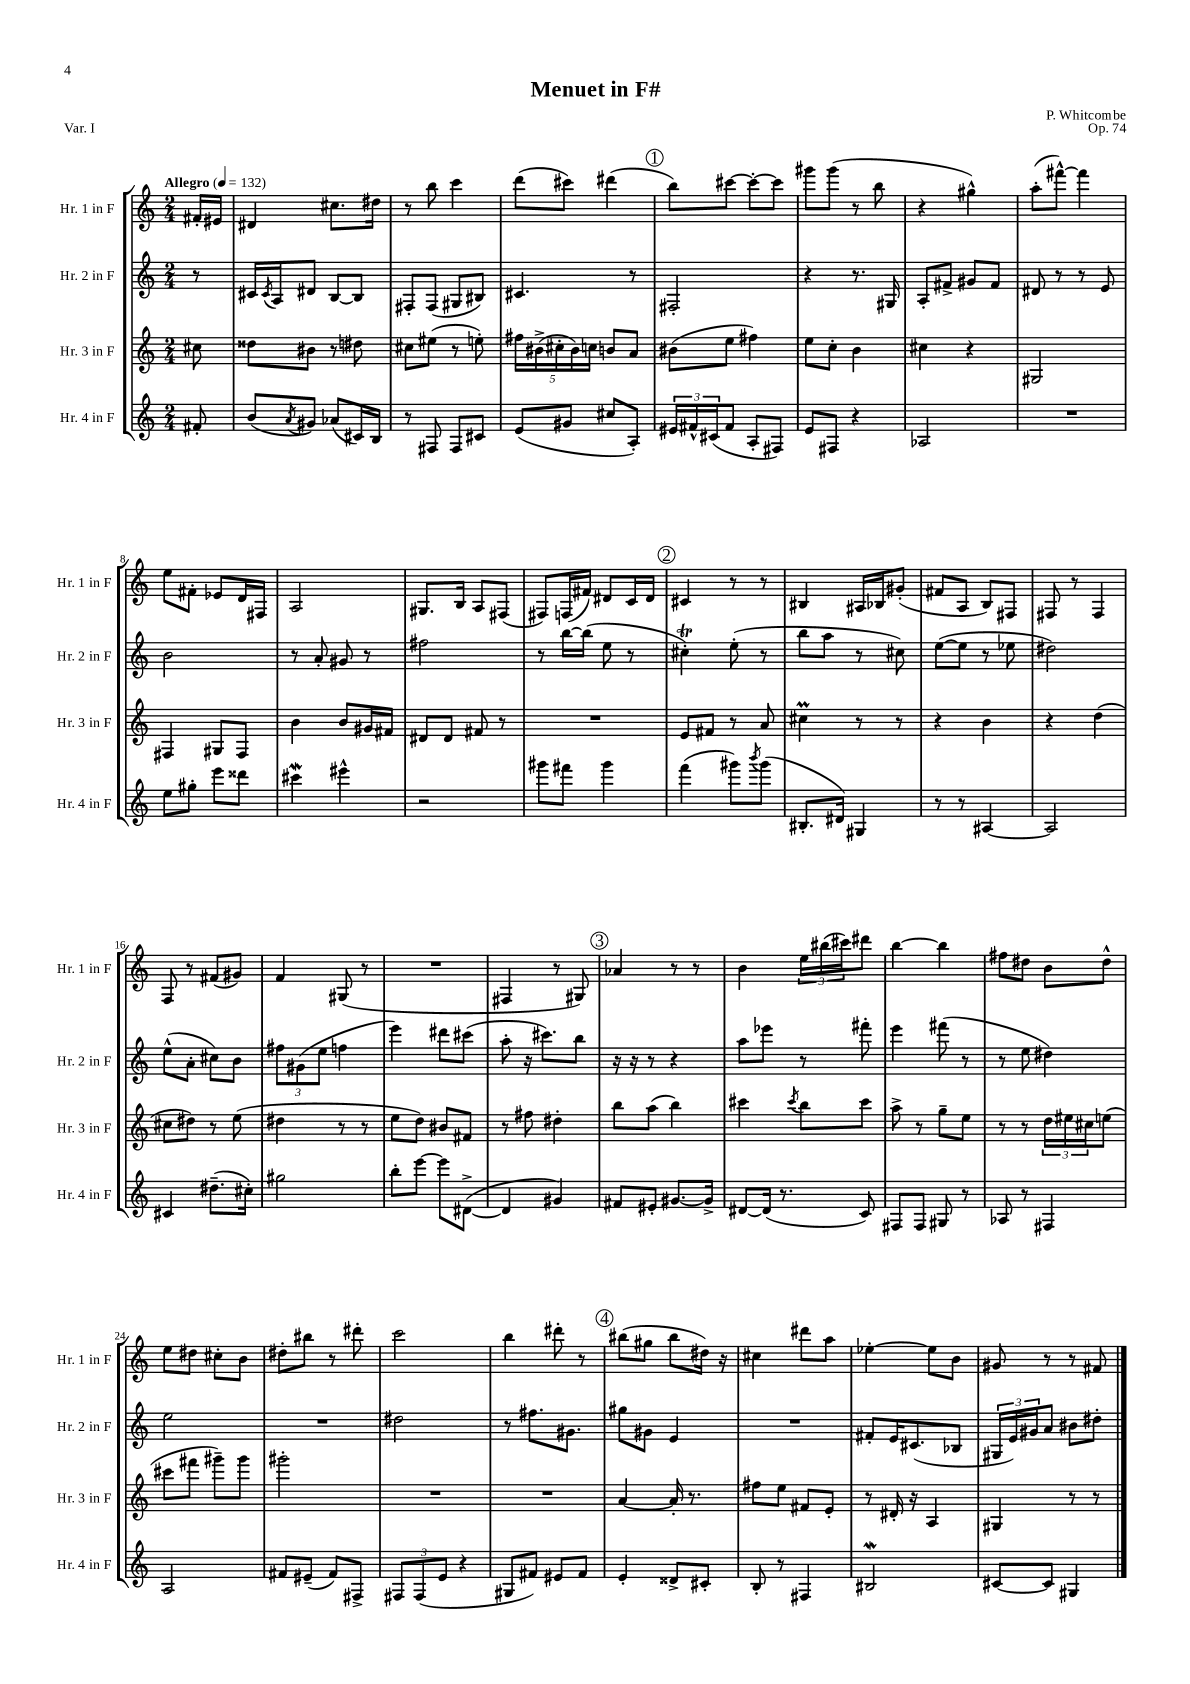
\header { title = "Menuet in F#" composer = "P. Whitcombe" opus = "Op. 74" piece = "Var. I" }
<<
\new StaffGroup <<
\new Staff = "s0" \with { instrumentName = "Hr. 1 in F" shortInstrumentName = "Hr. 1 in F" } {
    \clef treble \key c \major \numericTimeSignature \time 2/4 \partial 8 \tempo "Allegro" 4 = 132
    fis'16-. eis'16 |
    dis'4 cis''8. dis''16 |
    r8 b''8 c'''4 |
    d'''8( cis'''8) dis'''4( |
    \mark \markup { \circle "1" } b''8) cis'''8~ cis'''8~-. cis'''8 |
    gis'''8 gis'''8( r8 b''8 |
    r4 gis''4-^) |
    a''8-.( fis'''8~-^) fis'''4 |
    e''8 fis'8-. ees'8 d'16 fis16 |
    a2 |
    gis8. b16 a8 fis8( |
    fis8) f16( fis'16) dis'8 c'16 dis'16 |
    \mark \markup { \circle "2" } cis'4 r8 r8 |
    bis4 ais16 bes16 gis'8-.( |
    fis'8 a8 b8) fis8 |
    fis8 r8 fis4 |
    f8 r8 fis'8( gis'8) |
    f'4 gis8( r8 |
    R2 |
    fis4 r8 gis8) |
    \mark \markup { \circle "3" } aes'4 r8 r8 |
    b'4 \tuplet 3/2 { e''16 bis''16( cis'''16) } dis'''8 |
    b''4~ b''4 |
    fis''8 dis''8 b'8 dis''8-^ |
    e''8 dis''8 cis''8-. b'8 |
    dis''8-. bis''8 r8 dis'''8-. |
    c'''2 |
    b''4 dis'''8-. r8 |
    \mark \markup { \circle "4" } bis''8( gis''8 bis''8 dis''16) r16 |
    cis''4 dis'''8 a''8 |
    ees''4~-. ees''8 b'8 |
    gis'8 r8 r8 fis'8 \bar "|." |
}
\new Staff = "s1" \with { instrumentName = "Hr. 2 in F" shortInstrumentName = "Hr. 2 in F" } {
    \clef treble \key c \major \numericTimeSignature \time 2/4 \partial 8
    r8 |
    cis'16 \acciaccatura { cis'8 } a16 dis'8 b8~ b8 |
    fis8-. fis8( gis8 bis8) |
    cis'4. r8 |
    \mark \markup { \circle "1" } fis2-. |
    r4 r8. gis16 |
    a8-. fis'8-> gis'8 fis'8 |
    dis'8 r8 r8 e'8 |
    b'2 |
    r8 a'8-. gis'8 r8 |
    fis''2 |
    r8 b''16~ b''16( e''8 r8 |
    \mark \markup { \circle "2" } cis''4-.\trill) e''8-.( r8 |
    b''8 a''8 r8 cis''8) |
    e''8~( e''8 r8 ees''8 |
    dis''2) |
    e''8-^( a'8-. cis''8) b'8 |
    \tuplet 3/2 { fis''8 gis'8( e''8 } f''4 |
    e'''4) dis'''8 cis'''8( |
    a''8-. r16 cis'''8.) b''8 |
    \mark \markup { \circle "3" } r16 r16 r8 r4 |
    a''8 ees'''8 r8 fis'''8-. |
    e'''4 fis'''8( r8 |
    r8 e''8 dis''4) |
    e''2 |
    R2 |
    dis''2 |
    r8 fis''8. gis'8. |
    \mark \markup { \circle "4" } gis''8 gis'8 e'4 |
    R2 |
    fis'8-. e'16 cis'8.( bes8 |
    \tuplet 3/2 { gis16 e'16) gis'16 } a'8 bis'8 dis''8-. \bar "|." |
}
\new Staff = "s2" \with { instrumentName = "Hr. 3 in F" shortInstrumentName = "Hr. 3 in F" } {
    \clef treble \key c \major \numericTimeSignature \time 2/4 \partial 8
    cis''8 |
    disis''8 bis'8 r8 dis''8 |
    cis''8 eis''8( r8 e''8-.) |
    \tuplet 5/4 { fis''16 bis'16->( cis''16-. bis'16) c''16 } b'8 a'8 |
    \mark \markup { \circle "1" } bis'8( e''8 fis''4) |
    e''8 c''8-. b'4 |
    cis''4 r4 |
    gis2 |
    fis4 gis8 fis8 |
    b'4 b'8 gis'16 fis'16 |
    dis'8 dis'8 fis'8 r8 |
    R2 |
    \mark \markup { \circle "2" } e'8 fis'8 r8 a'8 |
    cis''4\prall r8 r8 |
    r4 b'4 |
    r4 d''4( |
    cis''8 dis''8) r8 e''8( |
    dis''4 r8 r8 |
    e''8 d''8) bis'8 fis'8 |
    r8 fis''8 dis''4-. |
    \mark \markup { \circle "3" } b''8 a''8( b''4) |
    cis'''4 \acciaccatura { cis'''8 } b''8 cis'''8 |
    a''8-> r8 g''8-- e''8 |
    r8 r8 \tuplet 3/2 { d''16 eis''16 cis''16 } e''8( |
    cis'''8 fis'''8 gis'''8--) gis'''8 |
    gis'''2-. |
    R2 |
    R2 |
    \mark \markup { \circle "4" } a'4~ a'16-. r8. |
    fis''8 e''8 fis'8 e'8-. |
    r8 dis'16-. r16 a4 |
    gis4 r8 r8 \bar "|." |
}
\new Staff = "s3" \with { instrumentName = "Hr. 4 in F" shortInstrumentName = "Hr. 4 in F" } {
    \clef treble \key c \major \numericTimeSignature \time 2/4 \partial 8
    fis'8-. |
    b'8( \acciaccatura { a'8 } gis'8) aes'8( cis'16) b16 |
    r8 fis8 fis8 cis'8 |
    e'8( gis'8 cis''8 a8-.) |
    \mark \markup { \circle "1" } \tuplet 3/2 { eis'16 fis'16-^ cis'16( } fis'8 a8-. fis8) |
    e'8 fis8 r4 |
    aes2 |
    R2 |
    e''8 gis''8-. e'''8 disis'''8 |
    cis'''4\mordent eis'''4-^ |
    r2 |
    gis'''8 fis'''8 gis'''4 |
    \mark \markup { \circle "2" } f'''4( gis'''8) \acciaccatura { b'''8 } gis'''8( |
    bis8.-. dis'16) gis4 |
    r8 r8 ais4~ |
    ais2 |
    cis'4 dis''8.--( cis''16-.) |
    gis''2 |
    b''8-. e'''8~ e'''8 dis'8~->( |
    dis'4 gis'4) |
    \mark \markup { \circle "3" } fis'8 eis'8-. gis'8.~ gis'16-> |
    dis'8~ dis'16( r8. c'8) |
    fis8 fis8 gis8 r8 |
    aes8 r8 fis4 |
    a2 |
    fis'8 eis'8--( fis'8) fis8-> |
    \tuplet 3/2 { fis8 fis8( e'8 } r4 |
    gis8 fis'8) eis'8 fis'8 |
    \mark \markup { \circle "4" } e'4-. disis'8-> cis'8-. |
    b8-. r8 fis4 |
    bis2\mordent |
    cis'8~ cis'8 gis4 \bar "|." |
}
>>
>>
